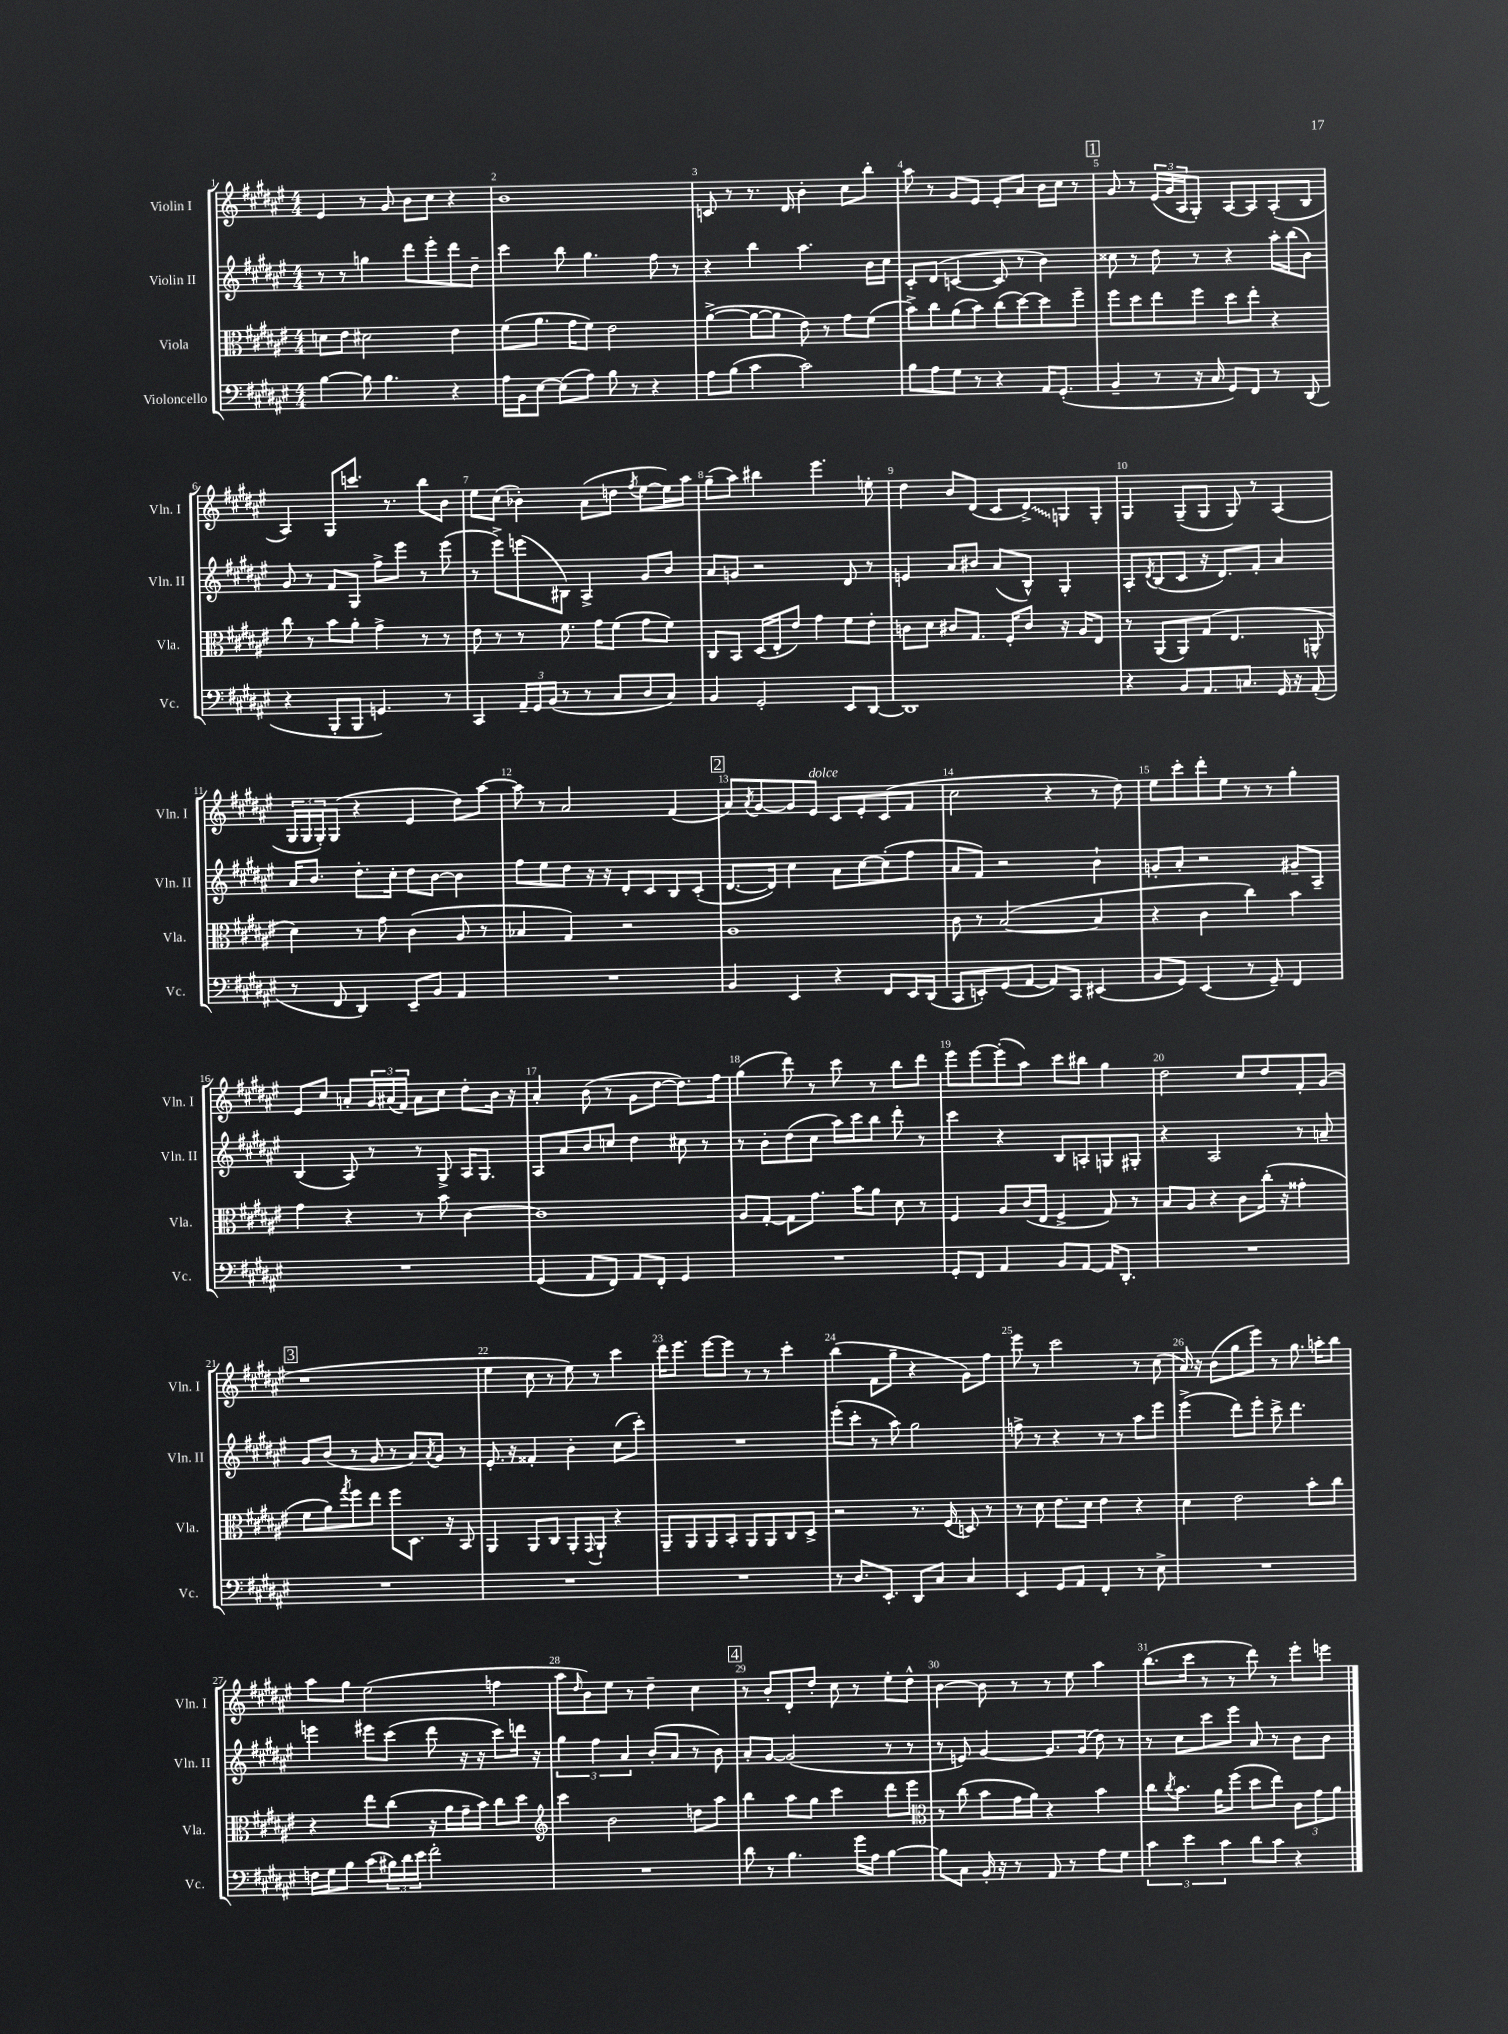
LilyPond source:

<<
\new StaffGroup <<
\new Staff = "s0" \with { instrumentName = "Violin I" shortInstrumentName = "Vln. I" } {
    \clef treble \key fis \major \numericTimeSignature \time 4/4
    eis'4 r8 gis'8 b'8 cis''8 r4 |
    b'1 |
    c'8 r8 r8. dis'16 b'4-. cis''8 b''8-. |
    ais''8 r8 gis'8 eis'8 eis'8-. ais'8 b'16 cis''16 r8 |
    \mark \markup { \box "1" } gis'8 r8 \tuplet 3/2 { eis'16( gis'16 ais16 } gis8-.) ais8~ ais8 ais8-.( b8 |
    ais4) gis8 c'''8. r8. b''8 b'8 |
    eis''8 cis''8( bes'4-.) ais'8( d''8 \acciaccatura { fis''8 } eis''8~ eis''16) ais''16 |
    gis''8--( ais''8) bis''4 eis'''4. e''8-. |
    dis''4 b'8 dis'8( cis'8 \once \override Glissando.style = #'zigzag dis'8->\glissando) g8 g8-. |
    gis4 gis8--( gis8 gis8) r8 ais4( |
    \tuplet 3/2 { gis16 gis16 gis16-.) } gis8( r4 eis'4 dis''8) ais''8~ |
    ais''8 r8 ais'2 fis'4( |
    \mark \markup { \box "2" } ais'8) \acciaccatura { ais'8 } gis'8~ gis'8 eis'8^\markup { \italic "dolce" } cis'8 eis'8-. cis'8( fis'8 |
    cis''2 r4 r8 dis''8) |
    eis''8 cis'''8-. dis'''8-. eis''8 r8 r8 gis''4-. |
    eis'8 cis''8 a'8-. \tuplet 3/2 { gis'16 ais'16( fis'16) } ais'8 cis''8 dis''8-. b'16 r16 |
    ais'4-. b'8( r8 gis'8 dis''8~ dis''8.) fis''16 |
    gis''4( dis'''8) r8 cis'''8 r8 b''8 dis'''8 |
    eis'''8 eis'''8~ eis'''8-.( ais''8) cis'''8 bis''8 gis''4 |
    dis''2 cis''8 dis''8 fis'8-. gis'8( |
    \mark \markup { \box "3" } r1 |
    eis''4 cis''8 r8 eis''8) r8 cis'''4 |
    dis'''16 eis'''8. eis'''8~ eis'''8 r8 r8 cis'''4-. |
    b''4( fis'8 gis''8-- r4 gis'8) fis''8 |
    eis'''8 r8 cis'''2 r8 cis''8( |
    ais'16) r16 b'8( gis''8 eis'''8) r8 gis''8. a''16-. b''8 |
    ais''8 gis''8 eis''2( f''4 |
    ais''8 \grace { dis''16 } b'8) eis''8 r8 dis''4-- cis''4 |
    \mark \markup { \box "4" } r8 b'8-. dis'8-. dis''8-. cis''8 r8 eis''8-. dis''8-^ |
    b'4~ b'8 r8 r8 eis''8 ais''4 |
    b''8.( cis'''16 r8 r8 dis'''8) r8 eis'''8-. e'''8 \bar "|." |
}
\new Staff = "s1" \with { instrumentName = "Violin II" shortInstrumentName = "Vln. II" } {
    \clef treble \key fis \major \numericTimeSignature \time 4/4
    r8 r8 g''4 dis'''8 eis'''8-. dis'''8 dis''8-- |
    cis'''4 b''8 gis''4. fis''8 r8 |
    r4 b''4 ais''4. b'16 cis''16 |
    cis'8-. dis'8( c'4~ c'8 r8 b'4) |
    \mark \markup { \box "1" } cisis''8 r8 dis''8 r8 r4 ais''16-. b''16( b'8) |
    gis'8 r8 fis'8 gis8 fis''8-> eis'''8 r8 eis'''8( |
    r8 eis'''8->) e'''8( bis8) ais4-> gis'8 b'8 |
    ais'8 g'8 r2 dis'8 r8 |
    e'4 ais'8 bis'8 ais'8( b8-^) gis4-. |
    ais8-. \acciaccatura { dis'8 } b8( cis'8 r16 dis'8.) fis'8-. ais'4 |
    ais'16 b'8. dis''8.-. cis''16-. dis''8 b'8~ b'4 |
    fis''8 eis''8 dis''8 r16 r16 dis'8-. cis'8 b8 cis'8-.( |
    \mark \markup { \box "2" } dis'8.~ dis'16) cis''4 ais'8 cis''8~ cis''8-.( fis''8 |
    ais'8 fis'8) r2 b'4-! |
    g'8-. ais'8-. r2 gis'8-- ais8-- |
    b4( ais8) r8 r8 gis8-> ais16 gis8. |
    ais8 ais'8 b'8 c''8 dis''4 cis''8 r8 |
    r8 b'8-. dis''8( cis''8 ais''16) cis'''16 b''8 dis'''8-. r8 |
    cis'''4 r4 b8 a8-. g8 gis8-. |
    r4 ais2 r8 a'8-- |
    \mark \markup { \box "3" } gis'8 b'8( r8 gis'8 r8 ais'8) \acciaccatura { ais'8 } gis'8 r8 |
    eis'8.-. r16 fisis'4-. b'4-. cis''8( cis'''8-.) |
    R1 |
    eis'''8-.( cis'''8-. r8 ais''8) gis''2 |
    f''8-> r8 r4 r8 r8 ais''8 eis'''8 |
    eis'''4->( dis'''8) eis'''8-. cis'''8-> dis'''4. |
    e'''4 eis'''8 cis'''8( dis'''8 r16 r16 cis'''8) d'''16 r16 |
    \tuplet 3/2 { gis''4 fis''4 ais'4 } b'8-.( ais'8 r8 b'8) |
    \mark \markup { \box "4" } ais'8-. gis'8~ gis'2( r8 r8 |
    r8 e'8) gis'4~ gis'8. gis'16( dis''8) r8 |
    r8 cis''8 cis'''8 eis'''8 ais'8 r8 b'8 b'8 \bar "|." |
}
\new Staff = "s2" \with { instrumentName = "Viola" shortInstrumentName = "Vla." } {
    \clef alto \key fis \major \numericTimeSignature \time 4/4
    d'8 eis'8 dis'2 eis'4 |
    fis'8( ais'8. gis'16 fis'8) eis'2 |
    ais'4~->( ais'8~ ais'8 eis'8) r8 gis'8 fis'8( |
    b'8->) cis''8 ais'8( b'8) cis''8( dis''8~) dis''8 fis''8-- |
    \mark \markup { \box "1" } fis''8 dis''8 eis''8 fis''8 dis''8 eis''8-. r4 |
    cis''8 r8 b'8 ais'8-. gis'4-> r8 r8 |
    eis'8 r8 r8 fis'8. gis'16 fis'8( gis'8 fis'8) |
    cis8 b,8 dis16( eis16-. eis'8) gis'4 fis'8 eis'8-. |
    c'8 dis'8 cis'8 gis8. fis16-. cis'8 r16 ais16 eis8 |
    r8 ais,8( ais,8) gis8( eis4. a,8-^ |
    dis'4) r8 gis'8 cis'4( ais8 r8 |
    bes4 gis4) r2 |
    \mark \markup { \box "2" } ais1 |
    cis'8 r8 b2~( b4 |
    r4 cis'4 cis''4) b'4 |
    gis'4 r4 r8 b'8 cis'4~ |
    cis'1 |
    ais8 gis8~-. gis8 gis'8. b'16 ais'8 dis'8 r8 |
    fis4 ais8 cis'16( eis16 fis4-> gis8) r8 |
    b8 ais8 r4 cis'8 cis''16-.( r16 gisis'4-. |
    \mark \markup { \box "3" } fis'8 ais'8) \acciaccatura { gis''8 } fis''8 eis''8 fis''8 dis8. r16 b,8 |
    ais,4 ais,8 cis8 ais,8-. \appoggiatura { gis,8 } ais,8-! r4 |
    ais,8-- ais,8 ais,8 b,8-. ais,8 ais,8 cis8 dis8-> |
    r2 r8. fis16( d8) r8 |
    r8 dis'8 eis'8. dis'16 eis'4 r4 |
    dis'4 eis'2 b'8-. cis''8 |
    r4 eis''8 cis''8( r16 ais'16 gis'16-- b'16) cis''8 dis''8 |
    \clef treble cis'''4 b'2 d''8 ais''8 |
    \mark \markup { \box "4" } b''4 ais''8 gis''8 cis'''4 dis'''8 eis'''8 |
    \clef alto r8 cis''8( b'8 gis'16 ais'16) r4 b'4 |
    cis''8 \acciaccatura { cis''8 } b'8. ais'16 fis''8( dis''8 eis''8) \tuplet 3/2 { cis'8 gis'8 ais'8 } \bar "|." |
}
\new Staff = "s3" \with { instrumentName = "Violoncello" shortInstrumentName = "Vc." } {
    \clef bass \key fis \major \numericTimeSignature \time 4/4
    b4~ b8 b4. r4 |
    ais16 b,16 eis8~ eis8( ais8) b8 r8 r4 |
    ais8 b8( cis'4 cis'2) |
    b8 ais8 gis8 r8 r4 ais,16 gis,8.-.( |
    \mark \markup { \box "1" } b,4-- r8 r16 cis16 gis,8) fis,8 r8 dis,8( |
    r4 b,,8-. b,,8 g,4.) r8 |
    cis,4 \tuplet 3/2 { ais,16-- gis,16 b,16( } r8 r8 cis8 dis8 cis8) |
    b,4 gis,2-. eis,8 dis,8~ |
    dis,1 |
    r4 b,8 ais,8. c8. gis,16 r16 ais,8-.( |
    r8 fis,8 dis,4) eis,8-- b,8 ais,4 |
    R1 |
    \mark \markup { \box "2" } b,4 eis,4 r4 fis,8 eis,16 dis,16( |
    cis,8 e,8-.) gis,8( ais,8~ ais,8) cis,8 eis,4( |
    b,8 gis,8) eis,4( r8 gis,8--) fis,4 |
    R1 |
    gis,4( ais,8 fis,8) ais,8 fis,8-. gis,4 |
    R1 |
    gis,8-. fis,8 ais,4 b,8 ais,8~ ais,16 dis,8.-. |
    R1 |
    \mark \markup { \box "3" } R1 |
    R1 |
    R1 |
    r8 dis8. eis,8.-. dis,8 cis8 cis4 |
    eis,4 gis,8 ais,8 fis,4-. r8 eis8-> |
    R1 |
    f16 gis16 b8 cis'8( \tuplet 3/2 { bis16) dis'16 eis'16 } fis'2-. |
    R1 |
    \mark \markup { \box "4" } dis'8 r8 b4. gis'16 ais16 b4~ |
    b8 cis8 b,16-. r16 r8 ais,8 r8 ais8 gis8 |
    \tuplet 3/2 { cis'4 eis'4 cis'4 } dis'8 cis'8 r4 \bar "|." |
}
>>
>>
\layout { \context { \Score \override BarNumber.break-visibility = ##(#f #t #t) barNumberVisibility = #all-bar-numbers-visible } }
